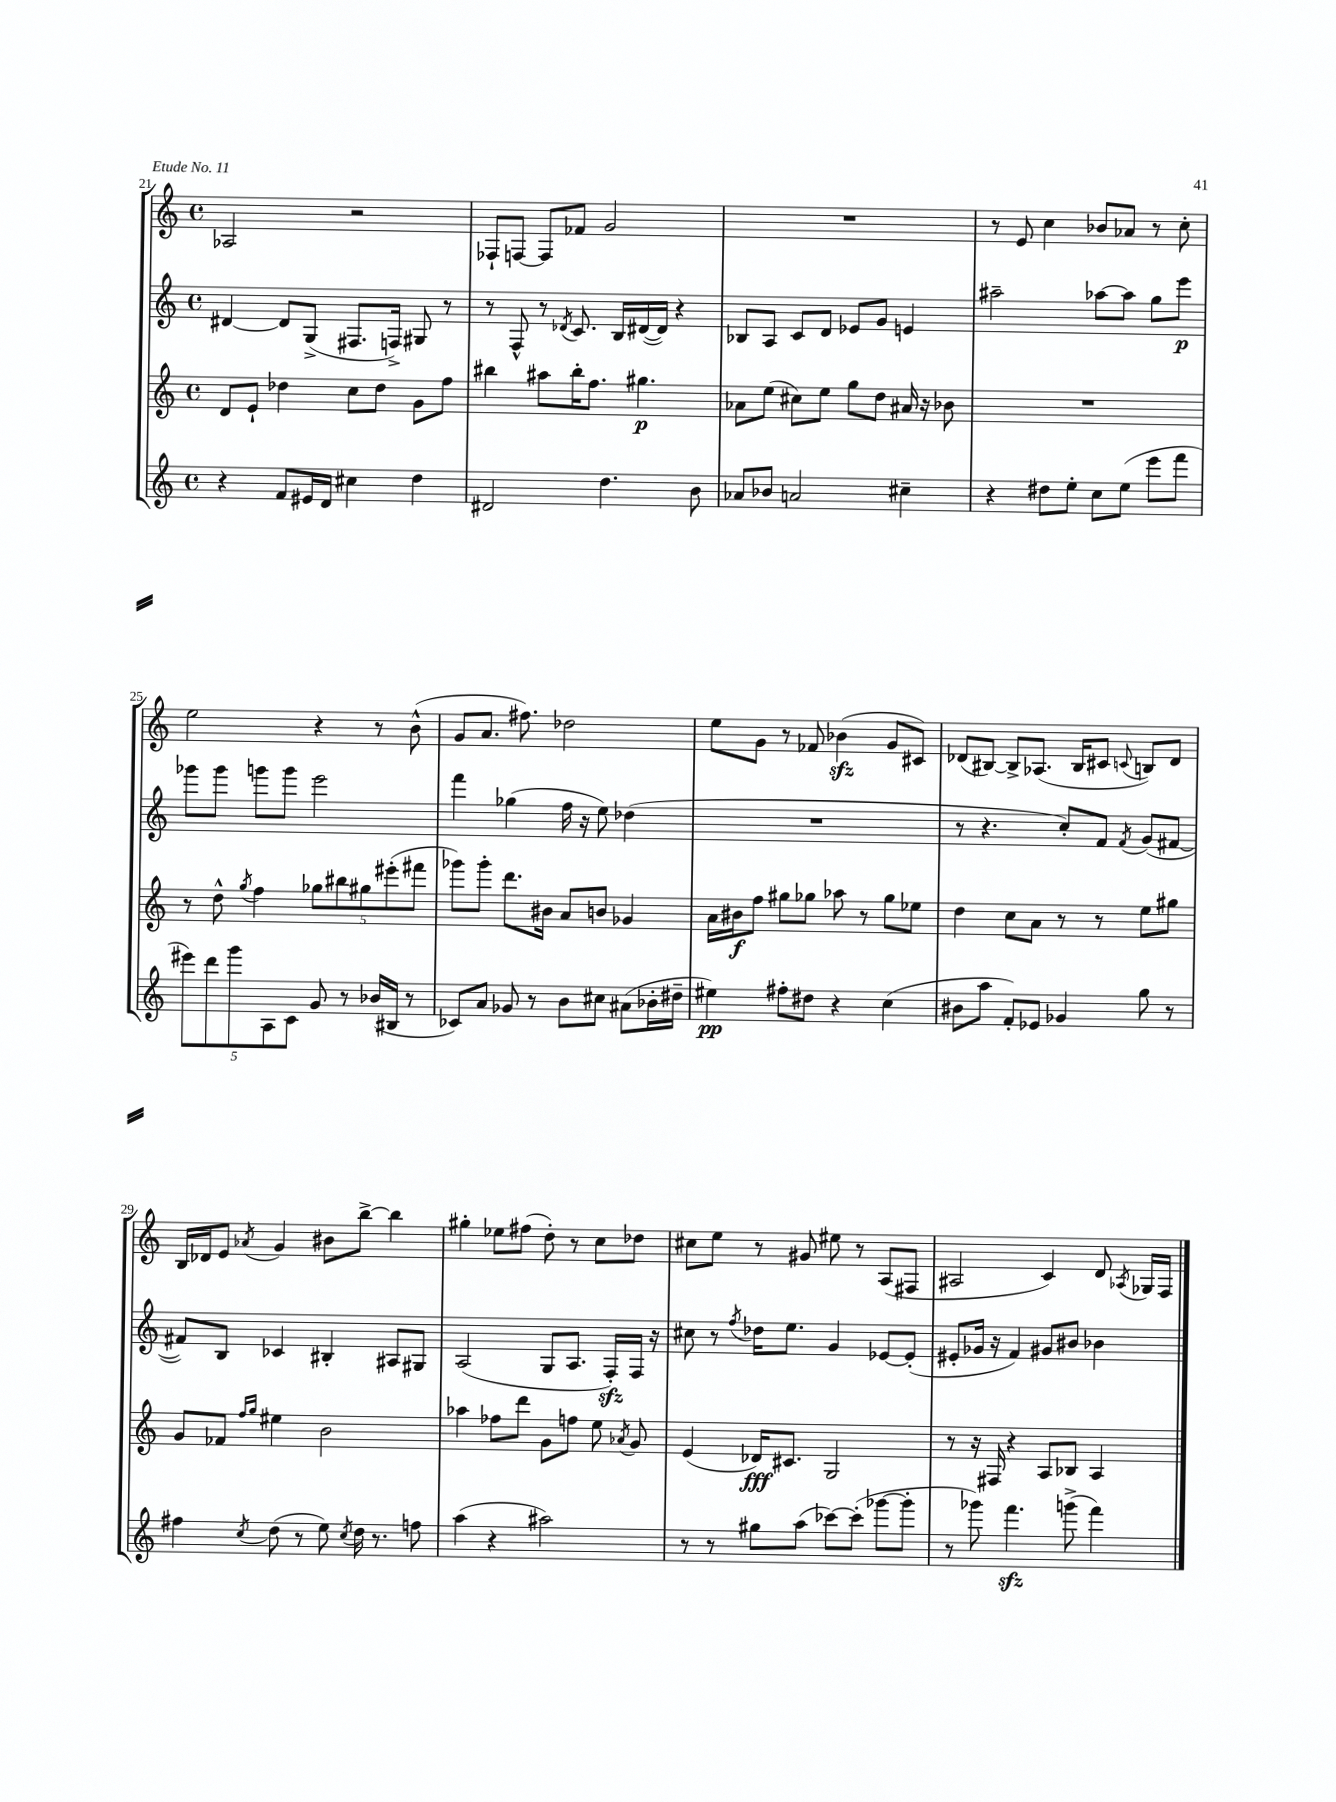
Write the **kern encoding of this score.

**kern	**kern	**kern	**kern
*staff4	*staff3	*staff2	*staff1
*clefG2	*clefG2	*clefG2	*clefG2
*k[]	*k[]	*k[]	*k[]
*M4/4	*M4/4	*M4/4	*M4/4
*met(c)	*met(c)	*met(c)	*met(c)
4r	8d	[4d#	2A-
.	8e`	.	.
8f	4dd-	8d#]	.
16e#	.	(8G^	.
16d	.	.	.
4cc#	8cc	8.F#	2r
.	8dd-	.	.
.	.	16F^)	.
4dd	8g	8G#	.
.	8ff	8r	.
=	=	=	=
2d#	4bb#	8r	8F-`
.	.	8F^^	[8F
.	8aa#	8r	8F]
.	.	8qd-	.
.	16bb#'	8.c	8f-
.	8.ff	.	.
4.dd	.	.	2g
.	.	16B	.
.	4.gg#	([16d#	.
.	.	16d#])	.
.	.	4r	.
8b	.	.	.
=	=	=	=
8a-	8a-	8B-	1r
8b-	(8ee	8A	.
2a	8cc#)	8c	.
.	8ee	8d	.
.	8gg	8e-	.
.	8dd	8g	.
4cc#~	16a#	4e	.
.	16r	.	.
.	8b-	.	.
=	=	=	=
4r	1r	2aa#~	8r
.	.	.	8e
8dd#	.	.	4cc
8ee'	.	.	.
8cc	.	[8aa-	8b-
(8ee	.	8aa-]	8a-
8eee	.	8gg	8r
8fff	.	8eee	8cc'
=	=	=	=
10eee#)	8r	8ggg-	2ee
10ddd	.	.	.
.	8dd^^	8ggg-	.
10ggg	.	.	.
.	8qgg	.	.
.	4ff	8ggg	.
10A	.	.	.
.	.	8ggg	.
10c	.	.	.
8g	10gg-	2eee	4r
.	10bb#	.	.
8r	.	.	.
.	10gg#	.	.
(16b-	.	.	8r
.	(10eee#'	.	.
16B#	.	.	.
8r	.	.	(8b^^
.	10fff#	.	.
=	=	=	=
8c-)	8ggg-)	4fff	8g
8a	8ggg-'	.	8.a
8g-	8.ddd	(4gg-	.
.	.	.	8.ff#)
8r	.	.	.
.	16b#	.	.
8b	8a	16ff	2dd-
.	.	16r	.
8cc#	8b	8ee)	.
(8a#	4g-	(4dd-	.
16b-'	.	.	.
16dd#~	.	.	.
=	=	=	=
4ee#)	16a	1r	8ee
.	16b#	.	.
.	8ff	.	8g
8ff#'	8gg#	.	8r
8dd#	8gg-	.	8f-
4r	8aa-	.	(4b-
.	8r	.	.
(4cc	8gg-	.	8g
.	8ee-	.	8c#)
=	=	=	=
8b#	4dd	8r	(8d-
8aa	.	4.r	[8B#)
8f')	8cc	.	8B#^]
8e-	8a	.	(8.A-
4g-	8r	8cc')	.
.	.	.	16B#
.	8r	8f	8c#
.	.	8qf	8qqc
8gg	8ee	(8g	8B)
8r	8gg#	[8f#	8d-
=	=	=	=
4ff#	8g	8f#])	16B
.	.	.	16d-
.	8f-	8B	8e
.	16qqff	.	.
8qcc	16qqgg	.	8qa-
(8dd	4ee#	4c-	4g
8r	.	.	.
8ee)	2b	4B#'	8b#
8qcc	.	.	.
16dd	.	.	[8bb^
8.r	.	.	.
.	.	8A#	4bb]
8ff	.	8G#	.
=	=	=	=
(4aa	4aa-	(2A	4gg#'
4r	8ff-	.	8ee-
.	8ddd	.	(8ff#
2aa#)	8g	8G	8dd')
.	8ff	8.A	8r
.	8ee	.	8cc
.	.	16F')	.
.	8qa-	.	.
.	8g	16F	8dd-
.	.	16r	.
=	=	=	=
8r	(4e	8cc#	8cc#
8r	.	8r	8ee
.	.	8qff	.
8gg#	16d-)	16dd-	8r
.	8.c#	8.ee	.
(8aa	.	.	8g#
[8ccc-)	2G	4g	8ee#
(8ccc-']	.	.	8r
[8ggg-	.	[8e-	(8A
8ggg-']	.	(8e-']	8F#
=	=	=	=
8r	8r	8e#'	2A#
8ggg-)	16r	16g-	.
.	16F#	16r	.
4.fff	4r	4f)	.
.	8A	8g#	4c)
(8ggg^	8B-	8b#	.
4fff)	4A	4b-	8d
.	.	.	8qA-
.	.	.	16G-
.	.	.	16F
==	==	==	==
*-	*-	*-	*-
